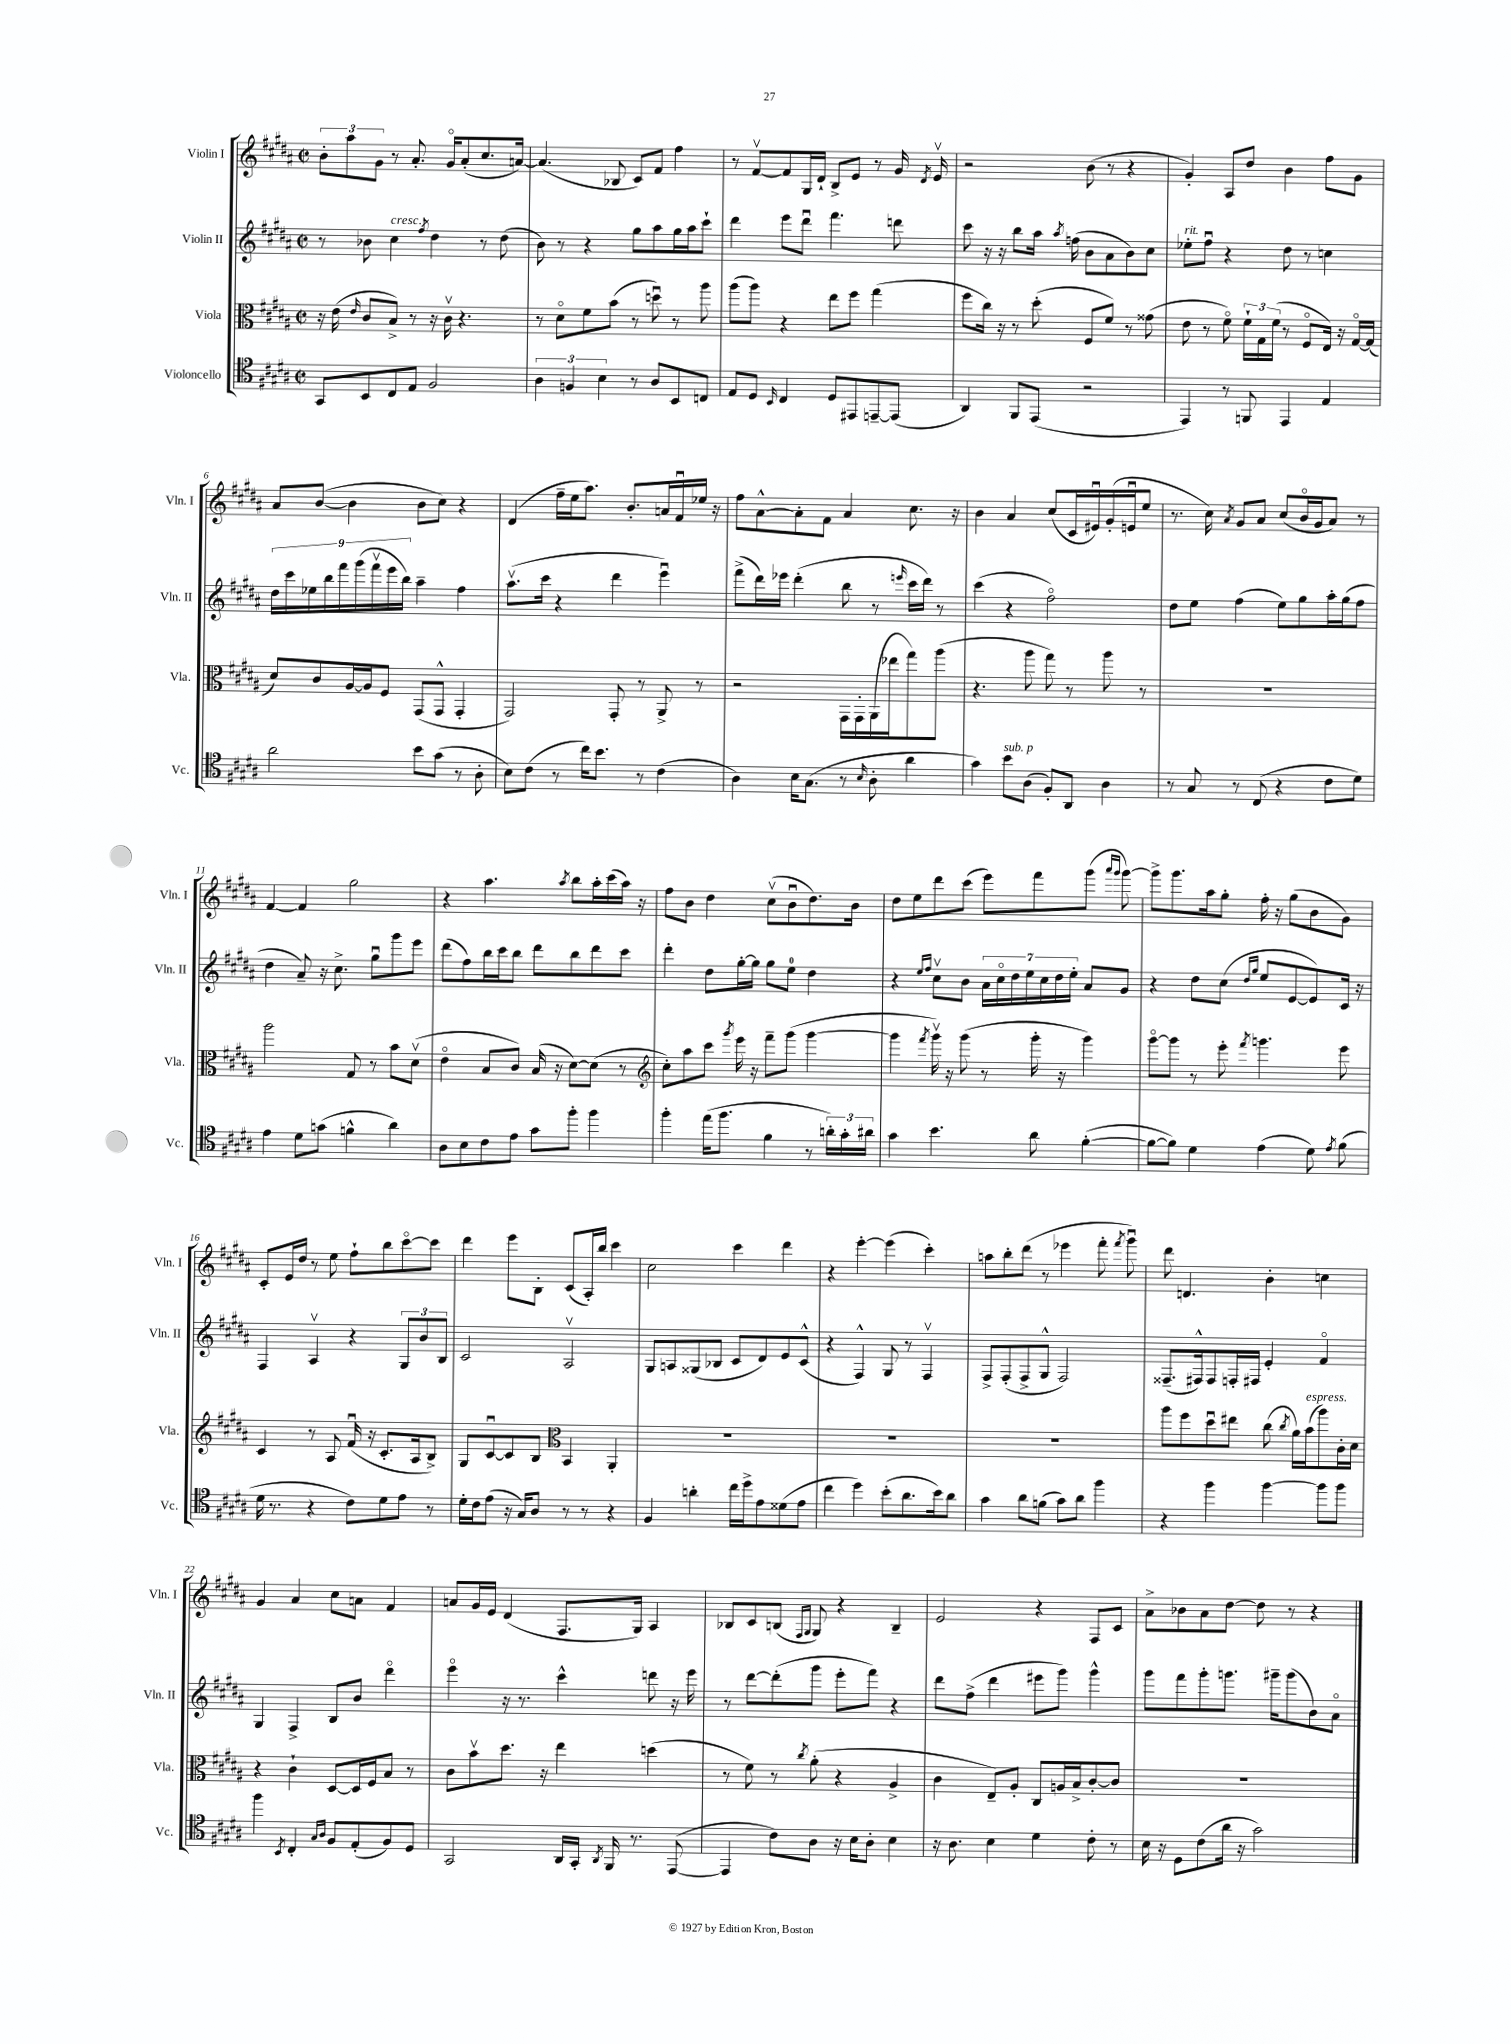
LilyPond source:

<<
\new StaffGroup <<
\new Staff = "s0" \with { instrumentName = "Violin I" shortInstrumentName = "Vln. I" } {
    \clef treble \key b \major \defaultTimeSignature \time 2/2
    \autoBeamOff \tuplet 3/2 { b'8[-. ais''8 gis'8] } r8 ais'8.-. gis'16[\flageolet ais'8-.( cis''8. a'16]~) |
    a'4.( bes8 cis'8[) fis'8] fis''4 |
    r8 fis'8[~\upbow fis'8 gis16 dis'16]-! b8[-> e'8] r8 gis'16 \acciaccatura { dis'8 } e'16\upbow |
    r2 b'8( r8 r4 |
    gis'4-.) ais8[ dis''8] b'4 fis''8[ gis'8] |
    ais'8[ b'8]~( b'4 b'8[ cis''8]) r4 |
    dis'4( fis''16[-- e''16 ais''8.]) b'8.[-. a'16 fis'16\downbow ees''16] r16 |
    fis''8[ ais'8~-^ ais'8-. fis'8] ais'4 cis''8. r16 |
    b'4 ais'4 cis''8[( cis'16 eis'16\downbow) gis'16-.( e'16\downbow e''8] |
    r8. cis''16) \acciaccatura { ais'8 } gis'8[ ais'8] cis''8[( b'16\flageolet gis'16 ais'8]) r8 |
    fis'4~ fis'4 gis''2 |
    r4 ais''4. \acciaccatura { ais''8 } b''8[ ais''16-. cis'''16( ais''16]) r16 |
    fis''8[ b'8] dis''4 cis''8[\upbow( b'8\downbow dis''8.) b'16] |
    dis''8[ e''8 dis'''8 cis'''8]( e'''8[) fis'''8 gis'''8]( \grace { ais'''16[ gis'''16] } gis'''8~) |
    gis'''8[-> gis'''8. ais''16 gis''8]-. fis''16-. r16 gis''8[( b'8 gis'8]) |
    cis'8[-. e'16 dis''16] r8 e''8 fis''8[-! b''8 cis'''8~\flageolet cis'''8] |
    dis'''4 e'''8[ b8]-. cis'8[( ais16-.) b''16] cis'''4 |
    cis''2 cis'''4 dis'''4 |
    r4 e'''4~-. e'''4( cis'''4-.) |
    a''8[ b''8-. dis'''8]( r8 ees'''4 fis'''8-. \acciaccatura { fis'''8 } gis'''8\downbow) |
    dis'''8 d'4. b'4-. c''4 |
    gis'4 ais'4 cis''8[ a'8] fis'4 |
    a'8[ gis'16 e'16] dis'4( fis8.[ gis16]) ais4 |
    bes8[ cis'8 b8]( \grace { fis16[ gis16] } gis8) r4 b4-- |
    e'2 r4 fis8[ cis'8] |
    ais'8[-> bes'8 ais'8 dis''8]~ dis''8 r8 r4 \bar "|." |
}
\new Staff = "s1" \with { instrumentName = "Violin II" shortInstrumentName = "Vln. II" } {
    \clef treble \key b \major \defaultTimeSignature \time 2/2
    \autoBeamOff r8 bes'8 cis''4^\markup { \italic "cresc." } \acciaccatura { fis''8 } dis''4 r8 dis''8( |
    b'8) r8 r4 gis''8[ ais''8 gis''16 ais''16 cis'''8]-! |
    dis'''4 e'''8[ dis'''8]\downbow fis'''4. d'''8 |
    cis'''8 r16 r16 b''8[ ais''16] \acciaccatura { ais''8 } f''16( b'8[ ais'8 b'8) cis''8] |
    ees''8[-.^\markup { \italic "rit." } fis''8]\downbow r4 dis''8 r8 c''4 |
    \tuplet 9/8 { dis''16[ cis'''16 ees''16 b''16 fis'''16 gis'''16( fis'''16\upbow e'''16 b''16]) } ais''4-- fis''4 |
    ais''8.[\upbow( cis'''16] r4 dis'''4 e'''4\downbow) |
    fis'''8[->( dis'''16) ees'''16] dis'''4-.( b''8 r8 \grace { e'''16 } cis'''16[ dis'''16]) r8 |
    cis'''4( r4 fis''2\flageolet) |
    dis''8[ e''8] fis''4( e''8[) gis''8 ais''16-. gis''16( fis''8] |
    dis''4 ais'8--) r16 cis''8.-> gis''8[\downbow gis'''8 e'''8] |
    dis'''8[( fis''8) b''16 cis'''16 b''8] dis'''8[ b''8 dis'''8 cis'''8] |
    dis'''4-. dis''8[ gis''16~-. gis''16] gis''8[ e''8]-0 dis''4 |
    r4 \grace { e''16[ fis''16] } cis''8[\upbow b'8] \tuplet 7/4 { ais'16[ cis''16\flageolet dis''16 e''16 cis''16 dis''16 e''16]-. } ais'8[ gis'8] |
    r4 dis''8[ cis''8]( \grace { dis''16[ gis''16] } e''8[ e'8~ e'8) cis'16] r16 |
    fis4 ais4\upbow r4 \tuplet 3/2 { gis8[ b'8 b8] } |
    cis'2 ais2\upbow |
    gis8[ a8 gisis8( bes8] cis'8[ dis'8) e'8 cis'8]-^( |
    r4 fis4-^) gis8 r8 fis4\upbow |
    fis8[-> fis8-.( fis8-> gis8]-^ fis2) |
    fisis8.[--( fis16-^) fis8 f16-. fis16] e'4-. fis'4\flageolet |
    gis4 fis4-> b8[ b'8] dis'''4\flageolet |
    e'''4\flageolet r16 r8. cis'''4-^ d'''8 r16 e'''16 |
    r8 dis'''8[~ dis'''8-.( gis'''8] e'''8[-. fis'''8]) r4 |
    dis'''8[ fis''8]->( dis'''4 eis'''8[ gis'''8]) gis'''4-^ |
    gis'''8[ fis'''8 gis'''8-. g'''8.] gis'''16[-- gis'''8( b'8) ais'8]\flageolet \bar "|." |
}
\new Staff = "s2" \with { instrumentName = "Viola" shortInstrumentName = "Vla." } {
    \clef alto \key b \major \defaultTimeSignature \time 2/2
    \autoBeamOff r16 e'16( \grace { e'16 } cis'8[ b8]->) r8 r16 cis'16\upbow r4. |
    r8 dis'8[\flageolet fis'8 b'8]( r8 d''8\downbow) r8 ais''8 |
    ais''8[( ais''8]) r4 e''8[ fis''8] gis''4( |
    fis''8[ cis''16]) r16 r8 dis''8-.( fis8[ fis'8]) r8 gisis'8( |
    e'8 r8 fis'8\flageolet) \tuplet 3/2 { fis'16[-! gis16 fis'16]( } r8 fis8[\flageolet e16]) r16 gis16[~\flageolet gis16]( |
    dis'8[) cis'8 ais16~ ais16 fis8] gis,8[( gis,8]-^ gis,4-. |
    gis,2) gis,8-. r8 ais,8-> r8 |
    r2 gis,16[ gis,16-. ais,16( ees''16 gis''8) ais''8]( |
    r4. ais''8 gis''8) r8 ais''8 r8 |
    R1 |
    ais''2 gis8 r8 b'8[ dis'8]\upbow( |
    e'4\flageolet b8[ cis'8]) b16( r16 dis'8[~) dis'8]( r8 |
    \clef treble cis''8[-.) ais''8 cis'''8] \acciaccatura { gis'''8 } e'''16 r16 fis'''8[-- gis'''8]( gis'''4~ |
    gis'''4 \acciaccatura { fis'''8 } gis'''16\upbow) r16 gis'''8( r8 gis'''16-. r16 gis'''4) |
    gis'''8[~\flageolet gis'''8] r8 e'''8-. \acciaccatura { fis'''8 } g'''4. e'''8 |
    cis'4 r8 ais8 fis'16\downbow( r16 cis'8.[-. ais16 b8]->) |
    gis8[ cis'8~\downbow cis'8 b8] \clef alto b,4 ais,4-. |
    R1 |
    R1 |
    R1 |
    ais''8[ fis''8 dis''8\downbow eis''8] cis''8( \acciaccatura { cis''8 } ais'16[) b'16^\markup { \italic "espress." }( ais''8) cis'16-. dis'16] |
    r4 cis'4-! dis8[~ dis16 fis16 b8] r8 |
    cis'8[ b'8\upbow dis''8.] r16 e''4 d''4( |
    r8 fis'8) r8 \acciaccatura { cis''8 } ais'8-.( r4 ais4-> |
    cis'4 e8[--) ais8]-. cis8[ a16 b16-> cis'8~-. cis'8] |
    R1 \bar "|." |
}
\new Staff = "s3" \with { instrumentName = "Violoncello" shortInstrumentName = "Vc." } {
    \clef tenor \key b \major \defaultTimeSignature \time 2/2
    \autoBeamOff gis,8[ b,8 cis8 e8] fis2 |
    \tuplet 3/2 { ais4 f4 b4 } r8 ais8[ b,8 c8] |
    e8[ dis8] \grace { b,16 } cis4 dis8[ eis,8 e,8~-- e,8]( |
    ais,4) fis,8[ e,8]( r2 |
    e,4) r8 f,8 e,4 e4 |
    ais'2 b'8[ gis'8]( r8 ais8-. |
    b8[) cis'8]( r8 cis''16[) b'8.] r8 cis'4( |
    ais4) b16[ gis8.]( r8 \grace { b16 } ais8-. ais'4 |
    gis'4) b'8[^\markup { \italic "sub. p" } ais8]( fis8[-.) ais,8] ais4 |
    r8 gis8 r8 cis8( r4 cis'8[ dis'8]) |
    e'4 dis'8[ g'8]( f'4-^ ais'4) |
    ais8[ b8 cis'8 e'8] gis'8[ fis''8]-. fis''4 |
    fis''4-. e''16[( fis''8.] fis'4 r8 \tuplet 3/2 { a'16[-.) gis'16-. ais'16] } |
    gis'4 b'4. ais'8 fis'4~-.( |
    fis'8[~ fis'8]) dis'4 e'4( dis'8) \acciaccatura { e'8 } fis'8( |
    dis'16 r8. r4 cis'8[) dis'8 e'8] r8 |
    dis'16[-. cis'16 e'8]( r16 gis16[) ais8] r8 r8 r4 |
    fis4 a'4-. cis''16[ dis''16-> e'8 disis'8( e'8] |
    cis''4 dis''4) b'8[-.( ais'8. b'16) ais'8] |
    gis'4 ais'8[ f'8]( gis'8[) ais'8] fis''4 |
    r4 fis''4 fis''4~ fis''8[ fis''8] |
    fis''4 \acciaccatura { b,8 } cis4-. \grace { gis16[ ais16] } fis8[ e8-.( fis8) dis8] |
    gis,2 ais,16[ gis,16]-. \acciaccatura { ais,8 } fis,16 r8. e,8~( |
    e,4 cis'8[) ais8] r16 b16[ ais8]-. b4 |
    r16 ais8. b4 dis'4 cis'8-. r8 |
    b16 r16 dis8[ cis'8( ais'16] r16 gis'2) \bar "|." |
}
>>
>>
